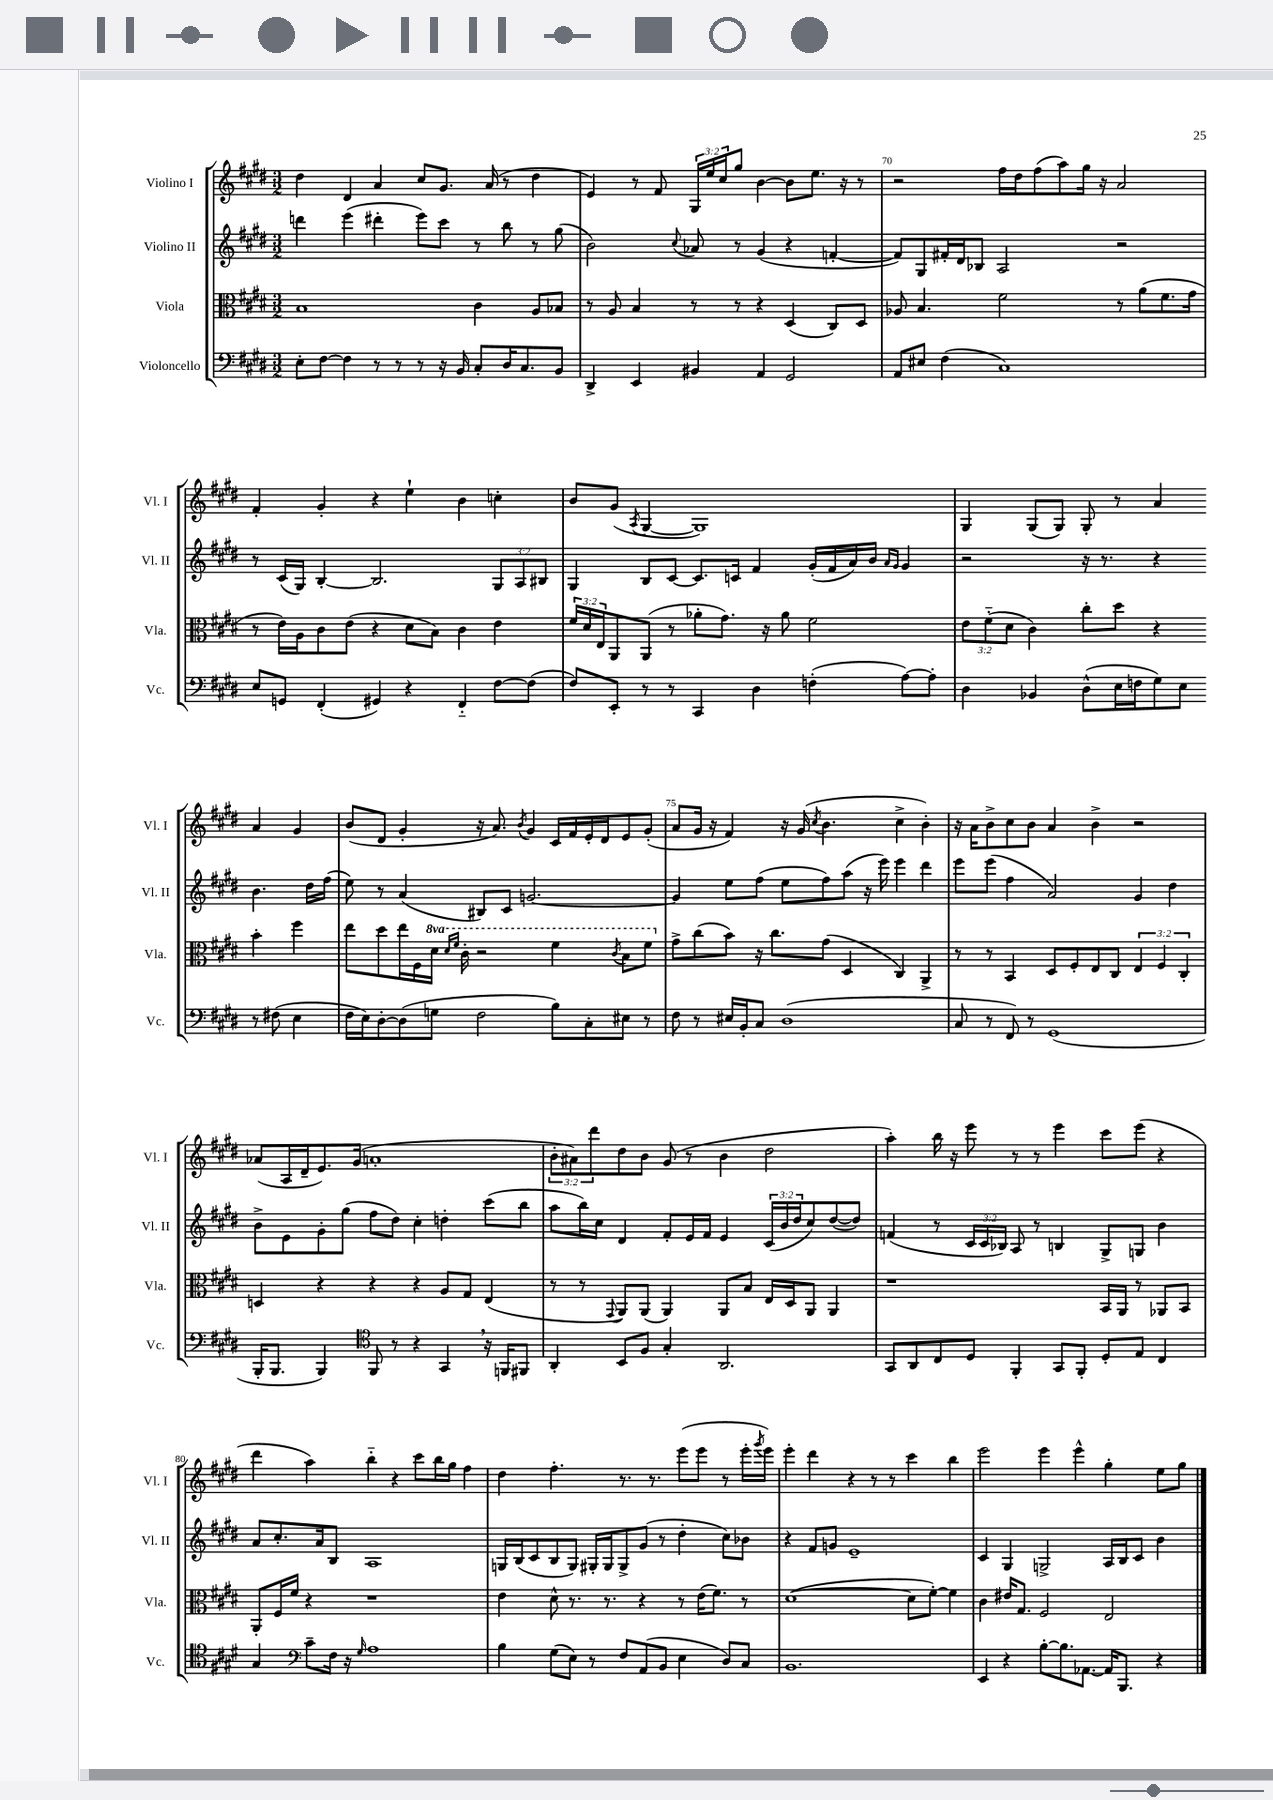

**kern	**kern	**kern	**kern
*part4	*part3	*part2	*part1
*staff4	*staff3	*staff2	*staff1
*I"Violoncello	*I"Viola	*I"Violino II	*I"Violino I
*I'Vc.	*I'Vla.	*I'Vl. II	*I'Vl. I
*clefF4	*clefC3	*clefG2	*clefG2
*k[f#c#g#d#]	*k[f#c#g#d#]	*k[f#c#g#d#]	*k[f#c#g#d#]
*M3/2	*M3/2	*M3/2	*M3/2
=68	=68	=68	=68
8E'\L	1B	4dddn\	4dd#\
[8F#\J	.	.	.
4F#\]	.	(4eee\	4d#/
8r	.	4ddd#X'\	4a/
8r	.	.	.
8r	.	8eee\L)	8cc#/L
16r	.	8ccc#\J	8.g#/J
16BB/	.	.	.
8C#'/L	4c#\	8r	.
.	.	.	(16a/
16D#/K	.	8bb\	8r
8.C#/	.	.	.
.	8A/L	8r	4dd#\
8BB/J	8B-X/J	(8gg#\	.
=69	=69	=69	=69
4DD#^/	8r	2b\)	4e/)
.	8A/	.	.
4EE/	4B/	.	8r
.	.	.	8f#/
.	.	8qqcc#/	.
4BB#X/	8r	8a-X/	24G#/LL
.	.	.	24ee/
.	.	.	24cc#/J
.	8r	8r	8gg#/J
4AA/	4r	(4g#/	[4b\
2GG#/	(4D#/	4r	8b\L]
.	.	.	8.ee\J
.	8C#/L)	[4fn'/	.
.	.	.	16r
.	8D#/J	.	8r
=70	=70	=70	=70
8AA/L	8A-X/	8f/L])	2r
8E#X/J	4.B/	8G#/	.
(4F#\	.	16f#X'/L	.
.	.	16d#/J	.
.	.	8B-X/J	.
1C#)	2f#\	2A/	16ff#\LL
.	.	.	16dd#\J
.	.	.	(8ff#\
.	.	.	8aa\)
.	.	.	16gg#\Jk
.	.	.	16r
.	8r	2r	2a/
.	(8a\L	.	.
.	8.f#\	.	.
.	16g#\Jk	.	.
!!LO:LB:g=z
=71	=71	=71	=71
8E/L	8r	8r	4f#'/
8GGn/J	16e\LL)	(16c#/LL	.
.	16A\J	16G#/JJ)	.
(4FF#'/	8c#\	[4B'/	4g#'/
.	(8e\J	.	.
4GG#X/)	4r	2.B/]	4r
4r	8d#\L	.	4ee`\
.	8B\J)	.	.
4FF#/	4c#\	.	4b\
[8F#\L	4e\	12G#/L	4ccn'\
.	.	12A/	.
(8F#\J]	.	.	.
.	.	12B#X/J	.
=72	=72	=72	=72
8F#/L)	24f#/LL	4G#/	8b/L
.	24d#/	.	.
.	24E/J	.	.
8EE'/J	8AA/	.	(8g#/J
.	.	.	8qA/
8r	(8AA/J	8B/L	[4G#/
8r	8r	[8c#/J	.
4CC#/	8a-X'\L	8.c#/L]	1G#])
.	8.g#\J)	.	.
.	.	16cn/Jk	.
4D#\	.	4f#/	.
.	16r	.	.
.	8a-\	.	.
(4Fn'\	2f#\	(16g#'/LL	.
.	.	16f#/	.
.	.	16a/)	.
.	.	16b/JJ	.
.	.	16qqa/LL	.
.	.	16qqg#/JJ	.
[8A\L)	.	4g#/	.
8A'\J]	.	.	.
=73	=73	=73	=73
4D#\	12e\L	2r	4G#/
.	(12f#\	.	.
.	12d#\J	.	.
4BB-X/	4c#\)	.	(8G#/L
.	.	.	8G#/J)
(8D#^^\L	8cc#'\L	16r	8G#'/
.	.	8.r	.
16E\L	8dd#\J	.	8r
16Fn\J	.	.	.
8G#\)	4r	4r	4a/
8E\J	.	.	.
8r	4b'\	4.b\	4a/
(8F#X\	.	.	.
4E\	4ff#\	.	4g#/
.	.	16dd#\LL	.
.	.	(16ff#\JJ	.
!!LO:LB:g=z
=74	=74	=74	=74
16F#\LL	8ee\L	8ee\)	(8b/L
16E\J)	.	.	.
[8D#'\	8dd#\	8r	8d#/J
(8D#\]	16ee\L	(4a/	4g#'/
.	16F#\	.	.
*	*8va	*	*
8Gn\J	16dd#\JJ	.	.
.	16qqdd#/LL	.	.
.	16qqff#/JJ	.	.
.	16cc#'\	.	.
2F#\	2r	8B#X/L)	16r
.	.	.	8.a/)
.	.	8c#/J	.
.	.	.	8qb/
.	.	[2.gn/	4g#/
8B\L)	4ff#\	.	16c#/LL
.	.	.	16f#/
8C#'\	.	.	16e'/
.	.	.	16d#/J
.	8qcc#/	.	.
8E#X\J	8b\L	.	8e/
8r	8ff#\J	.	(8g#'/J
=75	=75	=75	=75
*	*X8va	*	*
8F#\	8g#^\L	4g/]	8a/L
8r	(8cc#\	.	16g#/Jk
.	.	.	16r
16E#X/LL	8b\J)	8ee\L	4f#/)
16BB'/J	.	.	.
8C#/J	16r	(8ff#\J	.
.	8.cc#\L	.	.
(1D#	.	8ee\L	16r
.	.	.	(16g#/
.	.	.	8qcc#/
.	(8g#\J	8ff#\)	4.b\
.	4D#/	(8aa\J	.
.	.	16r	.
.	.	16eee\)	.
.	4C#/)	4eee\	4cc#^\
.	4AA^/	4ddd#\	4b'\)
=76	=76	=76	=76
8C#/	8r	8eee\L	16r
.	.	.	16a\KL
8r	8r	(8eee\J	8b^\
8FF#/)	4BB/	4ff#\	8cc#\
8r	.	.	8b\J
(1GG#	8D#/L	2a/)	4a/
.	8F#'/	.	.
.	8E/	.	4b^\
.	8C#/J	.	.
.	6E/	4g#/	2r
.	6F#/	.	.
.	.	4dd#\	.
.	6C#'/	.	.
!!LO:LB:g=z
=77	=77	=77	=77
16BBB'/KL	4Dn/	8b^\L	(8a-X/L
8.BBB/J	.	.	.
.	.	8e\	16A/L
.	.	.	16d#~/J
4BBB/)	4r	8g#'\	8.e/)
.	.	(8gg#\J	.
.	.	.	(16g#/Jk
*clefC4	*	*	*
8FF#/	4r	8ff#\L	1an'
8r	.	8dd#\J)	.
4r	4r	4cc#'\	.
4GG#,/	8A/L	4ddn'\	.
.	8G#/J	.	.
16r	(4E/	(8ccc#\L	.
16FFn/KL	.	.	.
8FF#X/J	.	8bb\J	.
=78	=78	=78	=78
4AA'/	8r	8aa\L	12b'\L
.	.	.	12a#X\)
.	8r	16bb\L)	.
.	.	.	12ddd#\
.	.	16cc#\JJ	.
.	8qqGG#/	.	.
8BB/L	8AA/L)	4d#/	8dd#\
8F#/J	(8AA/J	.	8b\J
4G#'/	4AA/)	8f#'/L	(8g#/
.	.	16e/L	8r
.	.	16f#/JJ	.
2.AA/	8AA/L	4e/	4b\
.	8B/J	.	.
.	16E/LL	(24c#/LL	2dd#\
.	.	24b/	.
.	16D#/J	.	.
.	.	24dd#/J	.
.	8AA/J	8cc#/)	.
.	4AA/	([8dd#/	.
.	.	8dd#/J])	.
=79	=79	=79	=79
8GG#/L	1r	(4fn/	4aa'\)
8AA/	.	.	.
8C#/	.	8r	16bb\
.	.	.	16r
8D#/J	.	24c#/LL	8eee\
.	.	24c#/	.
.	.	24B-X/JJ)	.
4FF#'/	.	8A/	8r
.	.	8r	8r
8GG#/L	.	4Bn/	4eee\
8FF#'/J	.	.	.
8D#'/L	16BB/LL	8G#^/L	8ccc#\L
.	16AA/JJ	.	.
8E/J	8r	8Gn/J	(8eee\J
4C#/	8AA-X/L	4b\	4r
.	8BB/J	.	.
!!LO:LB:g=z
=80	=80	=80	=80
4G#/	8AA'/L	8a/L	4ddd#\
.	16F#/L	8.cc#'/	.
.	16f#/JJ	.	.
*clefF4	*	*	*
8c#~\L	4r	.	4aa\)
.	.	16a/k	.
16F#\Jk	.	8B/J	.
16r	.	.	.
16qqG#/	.	.	.
1A	1r	1A	4bb\
.	.	.	4r
.	.	.	8ccc#\L
.	.	.	16bb\L
.	.	.	16gg#\JJ
.	.	.	4ff#\
=81	=81	=81	=81
4B\	4e\	16Gn/LL	4dd#\
.	.	(16B/J	.
.	.	8c#/	.
(8G#\L	8d#^^\	8B/	4.ff#'\
8E\J)	8.r	8G/J)	.
8r	.	16G#X'/LL	.
.	8.r	16G#/J	.
8F#/L	.	8G#^/	8.r
(8AA/	4r	(8g#/J	.
.	.	.	8.r
8BB/J	.	8r	.
4E\	8r	4dd#'\	(8eee\L
.	(16e\KL	.	8eee\J
.	8.f#\J)	.	.
8D#/L)	.	8cc#\L)	8r
8C#/J	8r	8b-X\J	16eee'\LL
.	.	.	8qggg#/
.	.	.	16eee\JJ)
=82	=82	=82	=82
1.BB	([1d#	4r	4eee'\
.	.	8f#/L	4ddd#\
.	.	8gn/J	.
.	.	1e~	4r
.	.	.	8r
.	.	.	8r
.	8d#\L]	.	4ccc#\
.	[8f#'\J)	.	.
.	4f#\]	.	4bb\
=83	=83	=83	=83
4EE/	4c#\	4c#/	2eee\
4r	16e#X/KL	4G#/	.
.	8.G#/J	.	.
[8B'\L	2F#/	2Gn^/	4eee\
8.B\]	.	.	.
.	.	.	4eee^^\
[8.AA-X\J	.	.	.
16AA-/KL]	2E/	16A/LL	4gg#'\
8.BBB/J	.	16B/J	.
.	.	8c#/J	.
4r	.	4b\	8ee\L
.	.	.	8gg#\J
==	==	==	==
*-	*-	*-	*-
